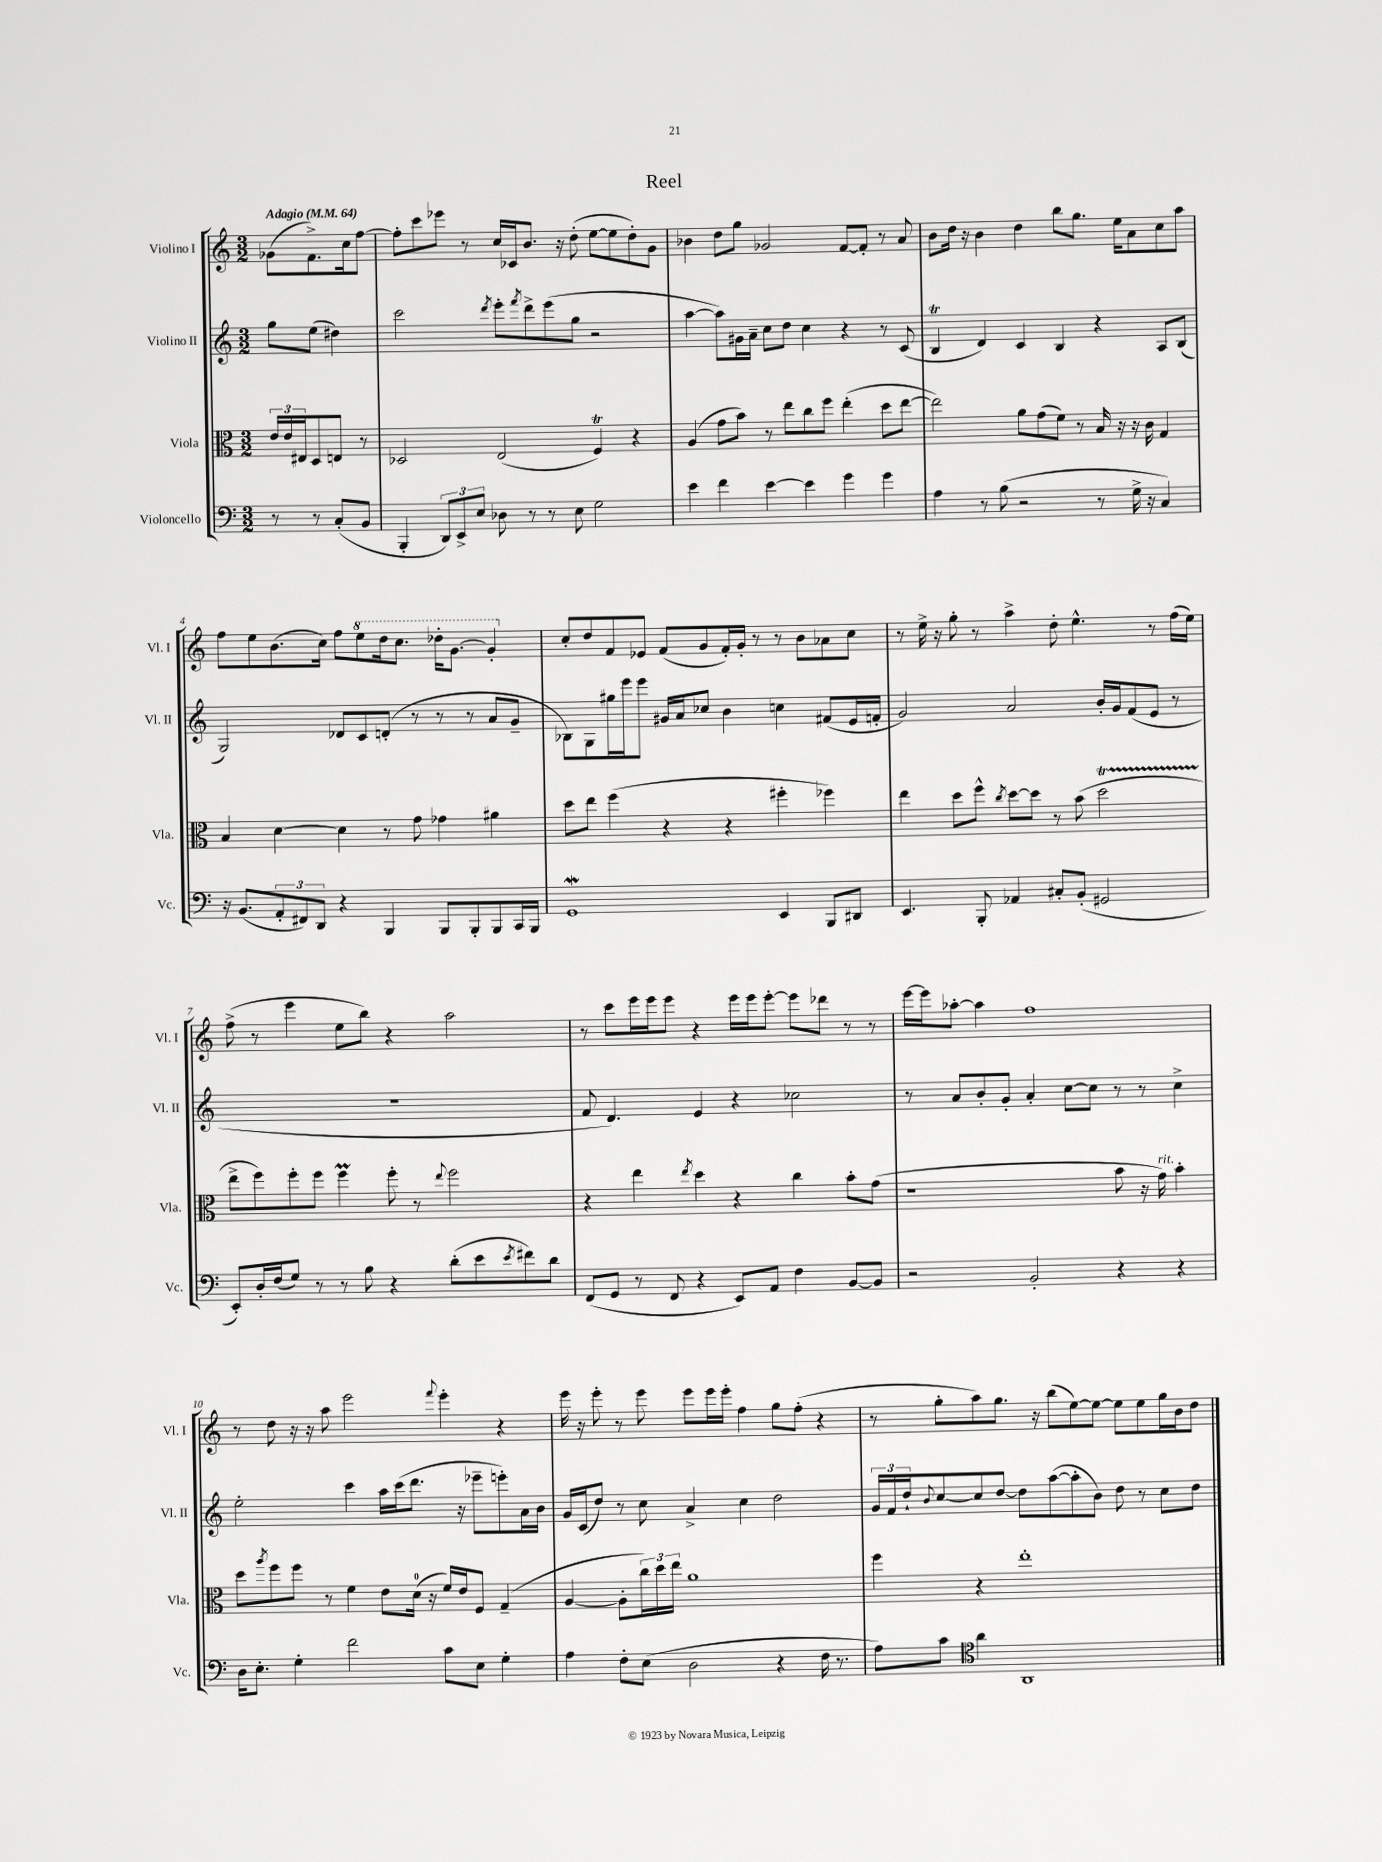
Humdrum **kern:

**kern	**kern	**kern	**kern
*staff4	*staff3	*staff2	*staff1
*clefF4	*clefC3	*clefG2	*clefG2
*k[]	*k[]	*k[]	*k[]
*M3/2	*M3/2	*M3/2	*M3/2
*MM64	*MM64	*MM64	*MM64
8r	24e/LL	8gg\L	(8g-\L
.	24e/	.	.
.	24E#/J	.	.
8r	8D/	(8ee\J	8.f^\)
(8C'/L	8E/J	4dd#\)	.
.	.	.	16cc\k
8BB/J	8r	.	[8ff\J
=	=	=	=
4BBB'/	2D-/	2ccc\	8ff'\]L
.	.	.	8ccc\
12DD/L)	.	.	8eee-\J
12EE^/	.	.	.
.	.	.	8r
12E/J	.	.	.
.	.	8qddd/	.
8D-\	(2E/	8eee'\L	16cc/LL
.	.	.	16c-/J
.	.	8qfff/	.
8r	.	8ddd^\	8.b/J
8r	.	(8eee\	.
.	.	.	16r
8E\	.	8gg\J	(8dd'\
2G\	4F/)	2r	[8ee\L
.	.	.	8ee\]
.	4r	.	8dd'\)
.	.	.	8g\J
=	=	=	=
4e\	(4A/	[4aa\	4b-\
4f\	8g\L	8aa\]L)	8dd\L
.	8b\J)	16g#\L	8gg\J
.	.	16a~\JJ	.
[4e\	8r	8cc\L	2g-/
.	8ee\L	8dd\J	.
4e\]	8cc\	4cc\	.
.	8ff\J	.	.
4g\	(4ee'\	4r	[8f/L
.	.	.	8f'/]J
4g\	8dd\L	8r	8r
.	[8ee\J	(8c/	8a/
=	=	=	=
4A\	2ee\])	4B/	8b\L
.	.	.	16dd\Jk
.	.	.	16r
8r	.	4d/)	4b\
(8B\	.	.	.
2r	8a\L	4c/	4dd\
.	(8g\	.	.
.	8f\J)	4B/	8bb\L
.	8r	.	8.gg\J
8r	16B/	4r	.
.	16r	.	16ee\LK
16G^\	16r	.	8a\
16r	16c\	.	.
4C/)	4G/	8A/L	8cc\
.	.	(8B/J	8aa\J
=	=	=	=
16r	4B/	2G/)	8ff\L
(8.BB/L	.	.	.
.	.	.	8ee\
12AA'/	[4d\	.	(8.b\
12FF#/)	.	.	.
12DD/J	.	.	.
.	.	.	16cc\Jk)
4r	4d\]	8d-/L	8ff\L
.	.	8c/	8eee\
4BBB/	8r	(8d'/J	16ddd\k
.	.	.	8.ccc\J
.	8g\	8r	.
8BBB/L	4g-\	8r	16ddd-'\LK
.	.	.	[8.gg\J
8BBB'/	.	8r	.
8BBB/	4a#\	8a/L	4gg'/]
16CC/L	.	8g~/J	.
16BBB/JJ	.	.	.
=	=	=	=
1GG	8dd\L	8B-\L)	8cc'/L
.	8ee\J	8G\	8dd/
.	(4ff\	16gg#\L	8f/
.	.	16eee\J	.
.	.	8eee\J	8e-/J
.	4r	16g#/LL	(8f/L
.	.	16a/J	.
.	.	8cc-/J	8g/
.	4r	4b\	16f'/L)
.	.	.	16g'/JJ
.	.	.	8r
4EE/	4ff#'\	4cc\	8r
.	.	.	8b\L
8BBB/L	4ff-\)	(8f#/L	8a-\
8DD#/J	.	16e/L	8cc\J
.	.	16f'/JJ	.
=	=	=	=
4.EE/	4ee\	2g/)	8r
.	.	.	16ee^\
.	.	.	16r
.	8dd\L	.	8gg'\
8BBB'/	8ff^^\J	.	8r
.	8qcc/	.	.
4AA-/	[8dd\L	2a/	4aa^\
.	8dd\]J	.	.
8C#'/L	8r	.	8dd'\
(8BB'/J	(8b\	.	4.ee^^\
2GG#/	2dd\	16b'/LL	.
.	.	16g/J	.
.	.	(8f/	.
.	.	8e/J	8r
.	.	8r	(16ff\LL
.	.	.	16ee\JJ)
=	=	=	=
8EE'/L)	8ee^\L	1.r	(8ff^\
16D'/L	8ff\)	.	8r
(16F/J	.	.	.
8G/J)	8ff'\	.	4eee\
8r	8ff\J	.	.
8r	4ff\	.	8ee\L
8B\	.	.	8bb\J)
4r	8ff'\	.	4r
.	8r	.	.
.	8qqee/	.	.
(8d'\L	2ff\	.	2aa\
8e\	.	.	.
8qe/	.	.	.
8f#\)	.	.	.
8d\J	.	.	.
=	=	=	=
(8FF/L	4r	8f/	8r
8GG/J	.	4.d/)	8ccc\L
8r	4ee\	.	16eee\L
.	.	.	16eee\J
8FF/	.	.	8eee\J
.	8qee/	.	.
4r	4dd\	4e/	4r
8EE/L)	4r	4r	16eee\LL
.	.	.	16eee\J
8AA/J	.	.	[8eee'\J
4F\	4cc\	2cc-\	8eee\]L
.	.	.	8ddd-\J
[8BB/L	8b'\L	.	8r
8BB/]J	(8g\J	.	8r
=	=	=	=
2r	1r	8r	[16eee\LL
.	.	.	16eee\]J
.	.	8a/L	[8aa-'\J
.	.	8b'/	4aa-\]
.	.	8g'/J	.
2BB'/	.	4a'/	1ff
.	.	[8cc\L	.
.	.	8cc\]J	.
4r	8b\	8r	.
.	16r	8r	.
.	16g\)	.	.
4r	4b'\	4cc^\	.
=	=	=	=
16D\LK	8dd\L	2ee'\	8r
8.E'\J	.	.	.
.	8qaa/	.	.
.	8ff\	.	8dd\
4G'\	8ff\J	.	16r
.	.	.	16r
.	8r	.	8aa\
2f\	4f\	4ccc\	2eee\
.	8e\L	16aa\LL	.
.	.	(16ccc\J	.
.	(16d\Jk	8.ddd\J	.
.	16r	.	.
.	.	.	8qqfff/
8c\L	16f/LL)	.	4eee'\
.	16e/J	16r	.
8E\J	8F/J	8eee-~\L	.
4G'\	(4G~/	8eee'\)	4r
.	.	16a\L	.
.	.	16b\JJ	.
=	=	=	=
4A\	[4A/	16g/LL	16eee\
.	.	(16c/J	16r
.	.	8dd/J)	8eee'\
8F'\L	8A'\]L	8r	8r
(8E\J	24cc\L)	8cc\	8eee\
.	24dd\	.	.
.	24ee\JJ	.	.
2D\	1a	4a^/	8eee\L
.	.	.	16eee\L
.	.	.	16eee'\JJ
.	.	4cc\	4ff\
4r	.	2dd\	8gg\L
.	.	.	(8ff'\J
16F\	.	.	4r
8.r	.	.	.
=	=	=	=
8A\L)	4ff\	24g/LL	8r
.	.	24f/	.
.	.	24dd`/J	.
.	.	8qqb/	.
8c\J	.	[8cc/	8gg'\L
*clefC4	*	*	*
4a\	4r	8cc/]	8aa\)
.	.	[8dd/J	8.gg\J
1AA	1ee'	8dd\]L	.
.	.	.	16r
.	.	([8aa\	(8bb\L
.	.	8aa'\]	[8ee\)
.	.	8b\J)	8ee\_J
.	.	8dd\	8ee\]L
.	.	8r	8ee\
.	.	8cc\L	16gg\L
.	.	.	16b\J
.	.	8dd\J	8dd\J
==	==	==	==
*-	*-	*-	*-
